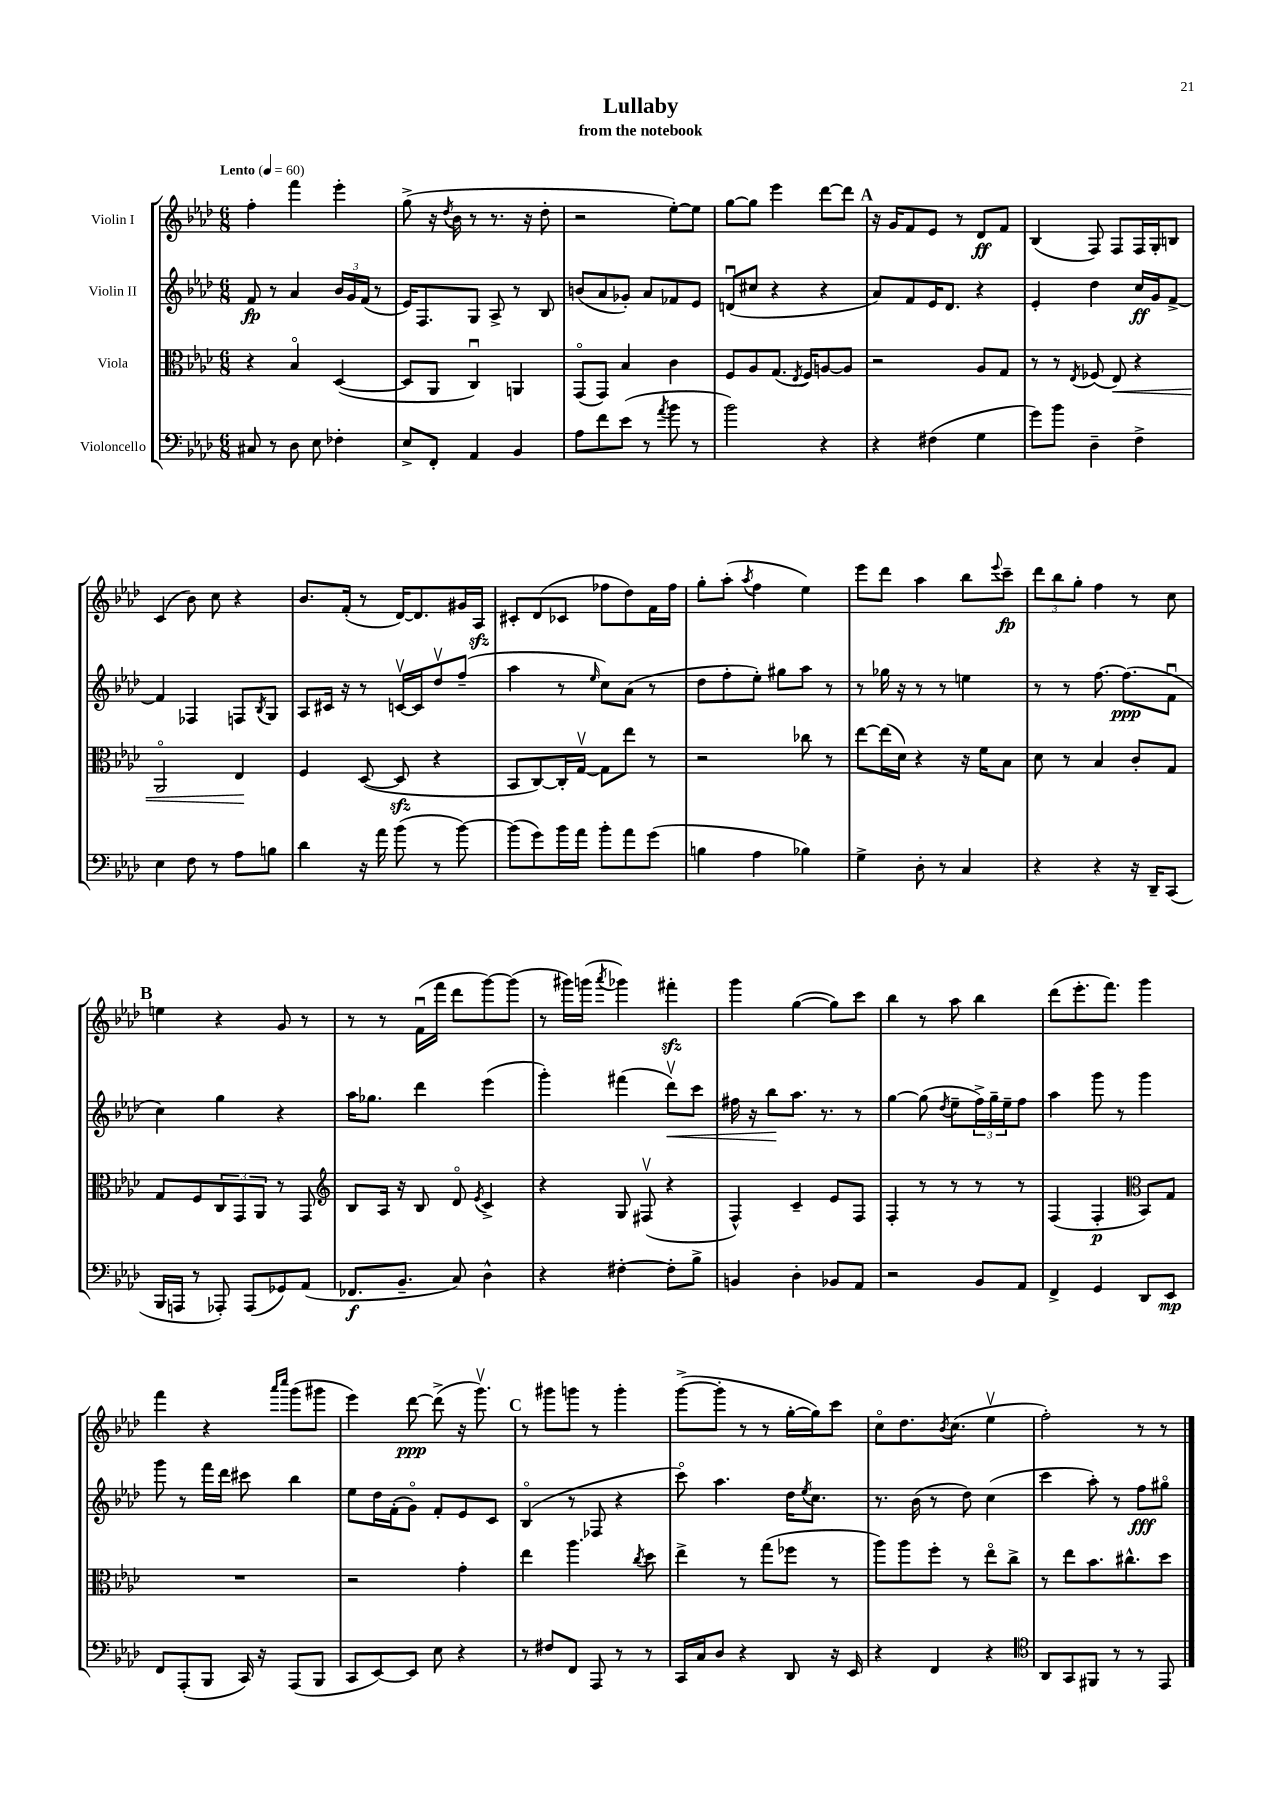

**kern	**kern	**kern	**kern
*staff4	*staff3	*staff2	*staff1
*clefF4	*clefC3	*clefG2	*clefG2
*k[b-e-a-d-]	*k[b-e-a-d-]	*k[b-e-a-d-]	*k[b-e-a-d-]
*M6/8	*M6/8	*M6/8	*M6/8
*MM60	*MM60	*MM60	*MM60
8C#	4r	8f	4ff'
8r	.	8r	.
8D-	4B-o	4a-	4fff
8E-	.	.	.
4F-'	([4D-	24b-	4eee-'
.	.	24g	.
.	.	(24f	.
.	.	8r	.
=	=	=	=
8E-^	8D-]	16e-)	(8gg^
.	.	8.F	.
8FF'	8AA-	.	16r
.	.	.	8qdd-
.	.	.	16b-
4AA-	4Cu)	8G	8r
.	.	8A-^	8.r
4BB-	4AA	8r	.
.	.	.	16r
.	.	8B-	8dd-'
=	=	=	=
8A-	(8GGo	(8b	2r
8f	8GG)	8a-	.
(8e-	4B-	8g-')	.
8r	.	8a-	.
8qa-	.	.	.
8b-	4c	8f-	[8ee-')
8r	.	8e-	8ee-]
=	=	=	=
2b-)	8F	(8du	[8gg
.	8A-	8cc#	8gg]
.	(8.G	4r	4eee-
.	8qE-	.	.
.	16F)	.	.
4r	[8A	4r	[8ddd-
.	8A]	.	8ddd-]
=	=	=	=
4r	2r	8a-)	16r
.	.	.	16g
.	.	8f	8f
(4F#	.	16e-	8e-
.	.	8.d-	.
.	.	.	8r
4G	8A-	4r	8d-
.	8G	.	8f
=	=	=	=
8g)	8r	4e-'	(4B-
8b-	8r	.	.
.	8qE-	.	.
4D-~	(8F-	4dd-	8F)
.	8E-)	.	8F
4F^	4r	16cc	16F
.	.	16g	16G'
.	.	[8f^	8B
=	=	=	=
4E-	2AA-o	4f]	(4c
8F	.	4F-	8b-)
8r	.	.	8cc
8A-	4E-	8F	4r
.	.	8qB-	.
8B	.	8G	.
=	=	=	=
4d-	4F	8A-	8.b-
.	.	16c#	.
.	.	16r	(16f'
16r	([8D-	8r	8r
16a-	.	.	.
(8b-	8D-]	[16cv	[16d-)
.	.	16c]	8.d-]
8r	4r	8dd-v	.
[8b-)	.	(8ff~	16g#
.	.	.	16A-
=	=	=	=
(8b-]	8BB-	4aa-	8c#'
8g)	[8C)	.	(8d-
16b-	16C']	8r	8c-
16a-	[16Gv	.	.
.	.	16qqee-	.
8b-'	8G]	8cc)	8ff-
8a-	8ee-	(8a-	8dd-)
(8g	8r	8r	16f
.	.	.	16ff-
=	=	=	=
4B	2r	8dd-	8gg'
.	.	8ff'	(8aa-'
.	.	.	8qaa-
4A-	.	8ee-')	4ff
.	.	8gg#	.
4B-)	8cc-	8aa-	4ee-)
.	8r	8r	.
=	=	=	=
4G^	[8ee-	8r	8eee-
.	(16ee-]	16gg-	8ddd-
.	16d-)	16r	.
8D-'	4r	8r	4aa-
8r	.	8r	.
4C	16r	4ee	8bb-
.	16f	.	.
.	.	.	8qqeee-
.	8B-	.	8ccc~
=	=	=	=
4r	8d-	8r	12ddd-
.	.	.	12bb-
.	8r	8r	.
.	.	.	12gg'
4r	4B-	[8.ff	4ff
.	.	(8.ff]	.
16r	8c'	.	8r
16DD-~	.	.	.
(8CC	8G	8fu	8cc
=	=	=	=
16BBB-	8G	4cc)	4ee
16AAA	.	.	.
8r	8F	.	.
8AAA-')	12C	4gg	4r
.	12GG	.	.
(8AAA-	.	.	.
.	12AA-	.	.
8GG-)	8r	4r	8g
(8AA-	8GG	.	8r
=	=	=	=
*	*clefG2	*	*
8.FF-	8B-	16aa-	8r
.	.	8.gg-	.
.	16A-	.	8r
8.BB-~	16r	.	.
.	8B-	4ddd-	(16fu
.	.	.	16fff
8C)	8d-o	.	8ddd-
.	8qe-	.	.
4D-^^	4c^	(4eee-	[8ggg)
.	.	.	(8ggg]
=	=	=	=
4r	4r	4ggg')	8r
.	.	.	16ggg#)
.	.	.	(16ggg
.	.	.	8qaaa-
[4F#'	8G	(4fff#	4ggg-)
.	(8F#v	.	.
8F#']	4r	8ddd-v)	4fff#'
8B-^	.	8ccc	.
=	=	=	=
4BB	4F^^)	16ff#	4ggg
.	.	16r	.
.	.	8bb-	.
4D-'	4c~	8.aa-	([4gg
.	.	8.r	.
8BB-	8e-	.	8gg])
8AA-	8F	8r	8ccc
=	=	=	=
2r	4F'	[4gg	4bb-
.	8r	(8gg]	8r
.	.	8qdd-	.
.	8r	8ee-~	8aa-
8BB-	8r	24ff^)	4bb-
.	.	24gg~	.
.	.	24ee-~	.
8AA-	8r	8ff	.
=	=	=	=
4FF^	(4F	4aa-	(8ddd-
.	.	.	8.eee-'
4GG	4F'	8ggg	.
.	.	.	8.fff)
.	.	8r	.
*	*clefC3	*	*
8DD-	8BB-)	4ggg	4ggg
8EE-	8G	.	.
=	=	=	=
8FF	2.r	8ggg	4fff
(8AAA-'	.	8r	.
8BBB-	.	16fff	4r
.	.	16ddd-	.
16CC)	.	8ccc#	.
16r	.	.	.
.	.	.	16qqaaa-
.	.	.	16qqcccc
(8AAA-	.	4bb-	(8ggg
8BBB-	.	.	8ggg#
=	=	=	=
8CC	2r	8ee-	4eee-)
[8EE-)	.	16dd-	.
.	.	(16f'	.
8EE-]	.	8go)	[8ddd-
8E-	.	8f'	(8ddd-^]
4r	4g'	8e-	16r
.	.	.	8.gggv)
.	.	8c	.
=	=	=	=
8r	4ee-	(4B-o	8r
8F#	.	.	8ggg#
8FF	4.aa-	8r	8ggg
8AAA-	.	8F-	8r
8r	.	4r	4ggg'
.	8qcc	.	.
8r	8dd-	.	.
=	=	=	=
16CC	4ee-^	8ccco)	([8ggg^
16C	.	.	.
8D-	.	4.aa-	8ggg']
4r	8r	.	8r
.	(8gg	.	8r
8DD-	8ff-	16dd-	[16gg'
.	.	8qee-	.
.	.	8.cc	16gg])
16r	8r	.	8ccc
16EE-	.	.	.
=	=	=	=
4r	8aa-)	8.r	8cco
.	8aa-	.	8.dd-
.	.	(16b-	.
4FF	8ff'	8r	.
.	.	.	8qb-
.	.	.	(8.cc
.	8r	8dd-)	.
4r	8ee-o	(4cc	4ee-v
.	8cc^	.	.
=	=	=	=
*clefC4	*	*	*
8AA-	8r	4ccc	2ff')
8GG	8ee-	.	.
8FF#	8.b-	8aa-')	.
8r	.	8r	.
.	8.cc#^^	.	.
8r	.	8ff	8r
8EE-	8dd-	8gg#o	8r
==	==	==	==
*-	*-	*-	*-
